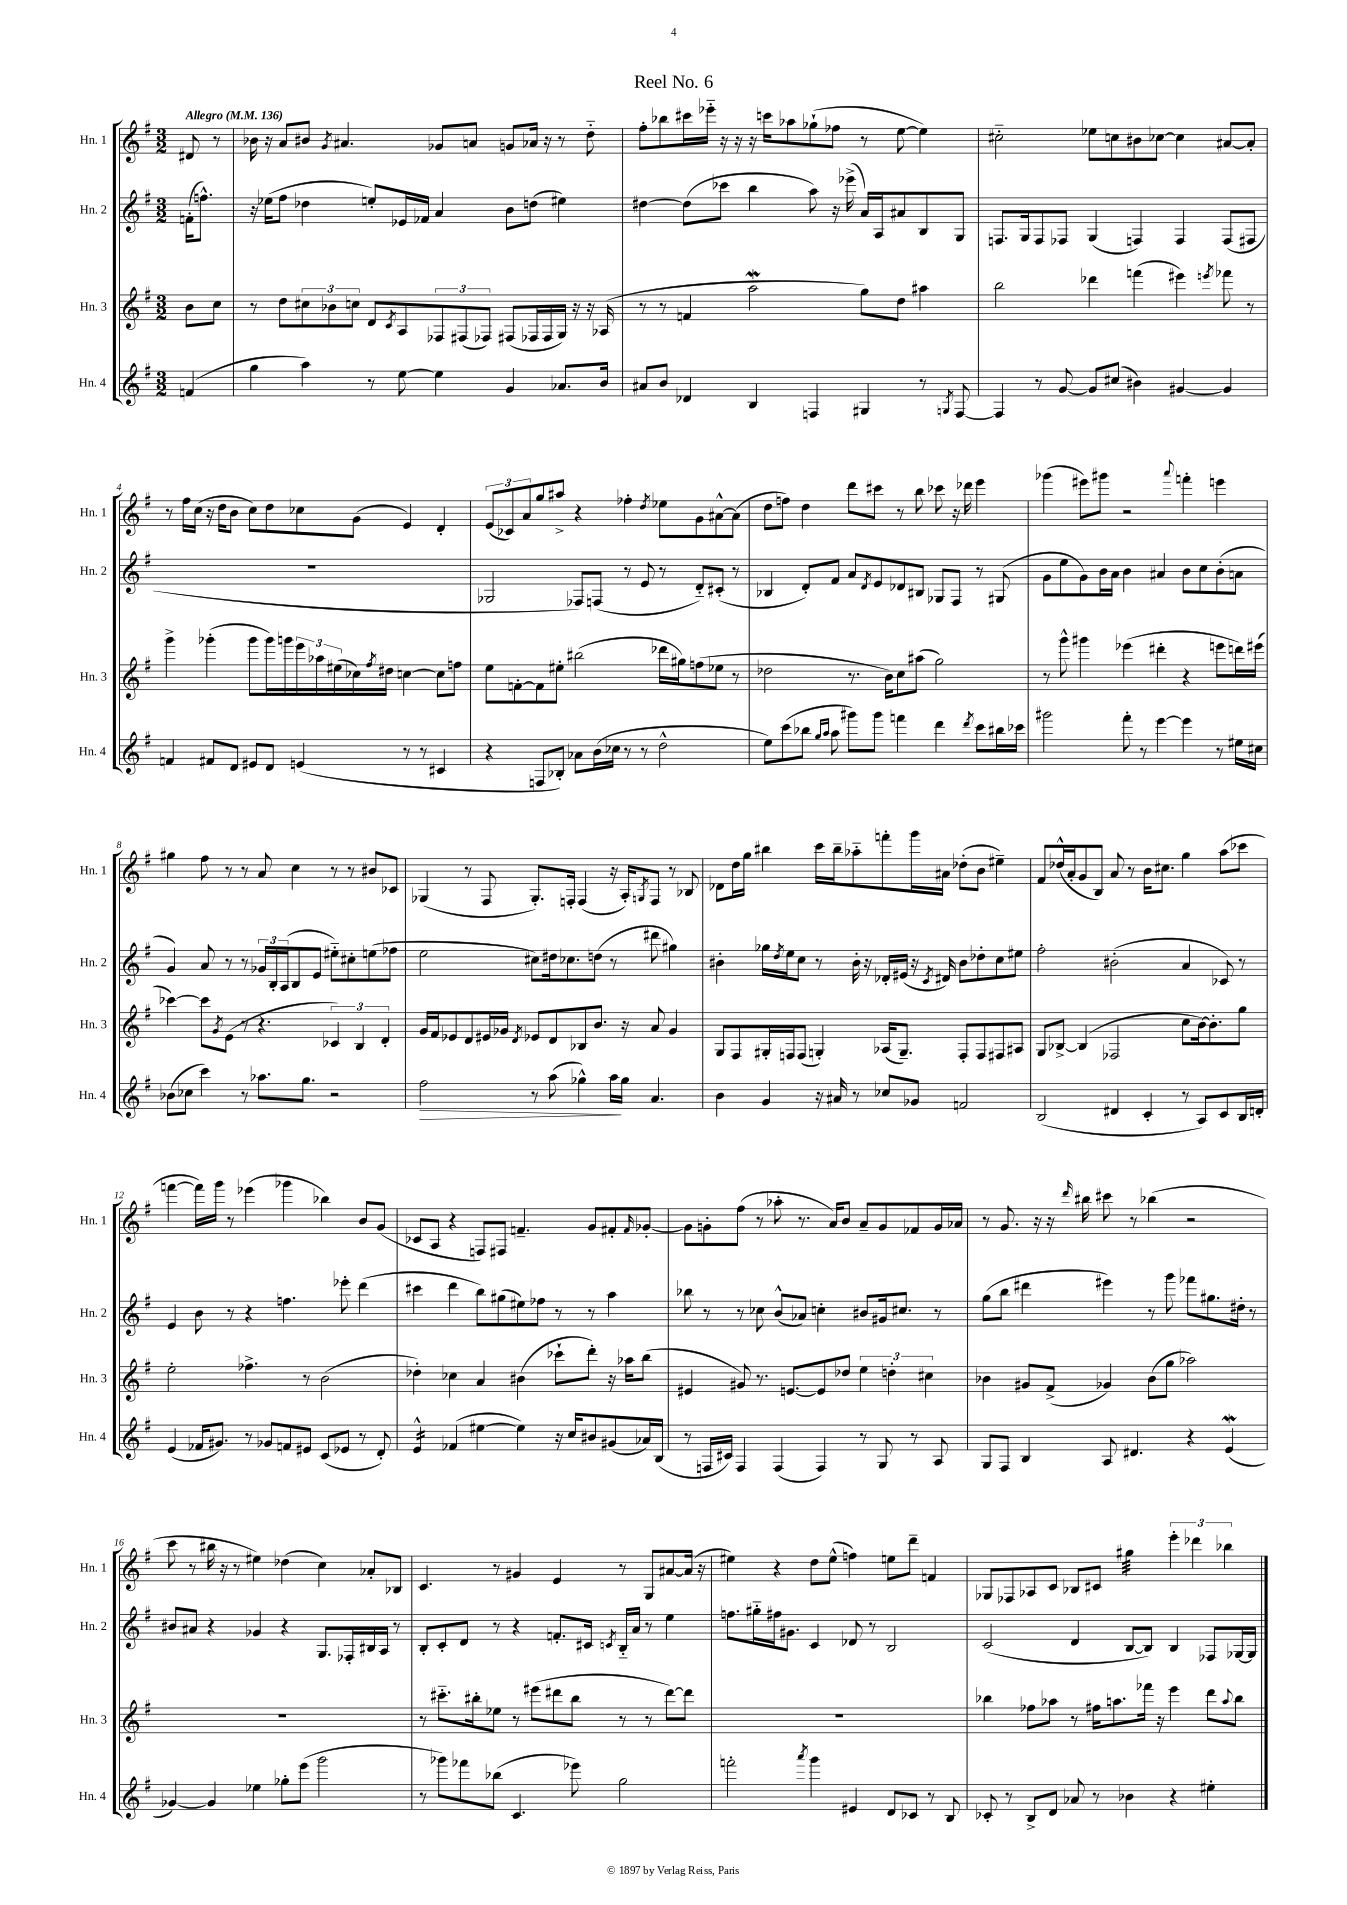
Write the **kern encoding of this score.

**kern	**kern	**kern	**kern
*staff4	*staff3	*staff2	*staff1
*clefG2	*clefG2	*clefG2	*clefG2
*k[f#]	*k[f#]	*k[f#]	*k[f#]
*M3/2	*M3/2	*M3/2	*M3/2
*MM136	*MM136	*MM136	*MM136
(4f	8b	(16f'	8d#
.	.	8.ff^^)	.
.	8cc	.	8r
=	=	=	=
4gg	8r	16r	16b-
.	.	(16ee-	16r
.	8dd	8ff#	8a
4aa)	12cc#	4dd-	8b#
.	12b-	.	.
.	.	.	8qg
.	.	.	4.a#
.	12cc	.	.
8r	8d	8ee')	.
.	8qc	.	.
[8ee	8A	16e-	.
.	.	16f-	.
4ee]	12F-	4a	8g-
.	(12F#	.	.
.	.	.	8a
.	12F-)	.	.
4g	(8F#	8b	8g
.	16F-	(8dd	16a-
.	16F-	.	16r
8.a-	16G)	4ee#)	8r
.	16r	.	.
.	16r	.	8dd'~
16b	(16A-	.	.
=	=	=	=
8a#	8r	[4dd#	8ff#'
8b	8r	.	8bb-
4d-	4f	(8dd#]	16ccc#
.	.	.	16eee-'~
.	.	8ccc-	16r
.	.	.	16r
4B	2aa	4bb	16r
.	.	.	16ccc
.	.	.	8aa-
4F	.	8aa)	(8gg-`
.	.	16r	8ff-
.	.	(16eee-^	.
4G#	8gg)	16a)	8r
.	.	16A	.
.	8dd	8a#	[8ee
8r	4aa#	8B	4ee])
8qG	.	.	.
[8F	.	8G	.
=	=	=	=
4F]	2bb	8.F	2cc#'~
.	.	16G	.
8r	.	8F	.
[8g	.	8F-	.
8g]	4ddd-	(4G	8ee-
(8cc#	.	.	8cc
4b#)	(4fff	4F)	8b#
.	.	.	[8cc-
[4g#	4eee#)	4F	4cc-]
.	8qeee	.	.
4g#]	8fff-	(8F	[8a#
.	8r	8F#	8a#']
=	=	=	=
4f	4ggg^	1.r	8r
.	.	.	16ff#
.	.	.	(16cc
8f#	(4ggg-'	.	16r
.	.	.	16dd
8d	.	.	8b
8e#	8ggg-	.	8cc)
8d	16ggg-)	.	8dd
.	16ggg	.	.
(4e	24eee	.	8cc-
.	24aa-	.	.
.	(24ee#	.	.
.	16cc-)	.	(8g
.	8qff#	.	.
.	16dd#	.	.
8r	[4cc	.	4e)
8r	.	.	.
4c#	8cc]	.	4d'
.	8ff	.	.
=	=	=	=
4r	8ee	2G-	(12e
.	.	.	12c-)
.	[8f'	.	.
.	.	.	12a
8F	8f]	.	8gg
8B-')	8ee#'	.	8aa#^
8a-	(2bb#	8F-)	4r
(16b	.	(8F	.
16cc-	.	.	.
8r	.	8r	4ff-'
8r	.	8e	.
.	.	.	8qdd
2dd^^	16ddd-	8r	8ee-
.	16gg#)	.	.
.	(8ff	8d'~)	8g
.	8ee-	(8c#'	[8a#^^
.	8r	8r	(8a#]
=	=	=	=
8ee)	2dd-	4B-	8dd
(8ccc	.	.	8ff)
8bb-	.	8d')	4dd
16qqgg	.	.	.
16qqaa	.	.	.
8aa	.	8f#	.
8ggg#)	8.r	8a	8ddd
.	.	8qd	.
8ggg#	.	8e	8ccc#
.	16b)	.	.
4fff	8cc	8d-	8r
.	(8aa#	8B#	8bb
4ddd	2gg)	8G-	8ccc-
.	.	8F#	16r
.	.	.	16ddd-
8qddd	.	.	.
8ccc	.	8r	4eee
16bb#	.	(8G#	.
16ccc-	.	.	.
=	=	=	=
2ggg#	8r	8g	(4ggg-
.	8ggg^^	8ee	.
.	4ggg#	8g)	8eee#)
.	.	16b	8ggg#
.	.	16a	.
8fff#'	(4eee-	4b	2r
8r	.	.	.
[4eee	4ddd#'	4a#	.
.	.	.	8qqaaa
4eee]	4r	8b	4fff'
.	.	8cc	.
8r	8eee	(8b'	4eee
16ee#	16ddd)	8a	.
16cc#	(16eee#	.	.
=	=	=	=
(8b-	[4ccc-)	4g)	4gg#
8cc-	.	.	.
4ccc)	8ccc-]	8a	8ff#
.	8qg	.	.
.	(8e	8r	8r
8r	8r	8r	8r
8.aa-	4.r	24g-	8a
.	.	24B'	.
.	.	(24A	.
.	.	8B	4cc
8.gg	.	.	.
.	.	8e	.
2r	6c-)	8ee#'~)	8r
.	.	8cc#'	8r
.	6B	.	.
.	.	(8ee	8b#
.	6d'	.	.
.	.	8ff-	8c-
=	=	=	=
2ff#	16g	2ee	(4G-
.	16f#	.	.
.	8e-	.	.
.	8d	.	8r
.	16e#	.	8F#
.	16g-	.	.
.	8qd	.	.
8r	8e-	8cc#)	8.G-')
(8aa	8d	16dd#	.
.	.	8.cc-	16F'
4gg-^^)	8B-	.	(4F
.	8.b	(8dd	.
16aa	.	8r	16r
16gg-	16r	.	16A')
.	.	.	8qG
4.a	8a	8ddd#	8F
.	4g-	4gg#)	8r
.	.	.	8B-
=	=	=	=
4b	8G	4b#'	8d-
.	8F#	.	16dd
.	.	.	16gg
4g	16G#'	16gg-	4bb#
.	.	8qdd	.
.	16F	16ee	.
.	(8F	8cc	.
16r	4G')	8r	16ccc
16a#	.	.	16bb#~
8r	.	16b#'	8aa-'~
.	.	16r	.
8cc-	(16A-	16d-'	8fff'
.	8.G~)	(16e#	.
8g-	.	16r	16ggg
.	.	8qc	.
.	.	16d#)	16a#
2f	8F'	8b#	(8dd-'
.	8F	8dd-'	8b
.	8F#	8cc	4ee#~)
.	8A#	8ee#	.
=	=	=	=
(2B	8G	2ff#'	8f#
.	[8B-^	.	(16dd-^^
.	.	.	16a'
.	(4B-]	.	8g
.	.	.	8B)
4d#	2F-	(2b#'	8a
.	.	.	8r
4c'	.	.	16b
.	.	.	8.cc#
8r	8cc	4a	4gg
8A)	[16b)	.	.
.	8.b']	.	.
8c	.	8c-)	(8aa
16B	8gg	8r	8ccc-
16d'	.	.	.
=	=	=	=
(4e	2ee'	4e	[4fff
16f-	.	8b	16fff])
8.g#)	.	.	16ggg
.	.	8r	8r
8r	4.ff-^	4r	(4eee-
8g-	.	.	.
8f	.	4.ff	4ggg-
8e#	8r	.	.
(8c	(2b	.	4bb-)
8e-	.	8eee-'	.
8r	.	(4ddd	8b
8d')	.	.	(8g
=	=	=	=
4e^^	4dd-')	4ccc#	8c-
.	.	.	8A
(4f-	4cc-	4ddd	4r
[4ee#	4a	8bb)	8F)
.	.	(8gg#	8F#
4ee#])	(4b#	8ee#)	4.f~
.	.	8ff-	.
16r	8ccc-`	8r	.
16cc	.	.	.
8b#	8ddd')	8r	8g
(8g#	16r	4aa	8f#'
.	16aa-	.	.
.	.	.	16qqf#
16a-)	(8bb	.	[8g-'
(16B	.	.	.
=	=	=	=
8r	4e#	8bb-	8g-]
16F	.	8r	8g'
16c#)	.	.	.
4F	8g#)	8r	(8ff#
.	8.r	8cc-	8r
(4F	.	(8b^^	8aa-'
.	[8.e	.	.
.	.	8a-)	8.r
4F)	8e]	4cc'	.
.	.	.	16a)
.	8dd-	.	8b
8r	6ee	8b#	8a~
8G	.	16g#	8g
.	6dd'	.	.
.	.	8.cc#	.
8r	.	.	8f-
.	6cc#	.	.
8A	.	8r	16g
.	.	.	16a-
=	=	=	=
8G	4b-	(8gg	8r
8F#	.	8bb	8.g
4B	8g#	4ddd#	.
.	.	.	16r
.	(8f#^	.	16r
.	.	.	16qqddd
.	.	.	16bb#
8A	4g-)	4eee#)	8ccc#
4.d#	.	.	8r
.	(8b-	8r	(4bb-
.	8gg	8ggg	.
4r	2aa-)	8fff-	2r
.	.	8.gg#	.
(4e	.	.	.
.	.	16dd#'	.
.	.	8r	.
=	=	=	=
[4g-)	1.r	8b#	8ccc
.	.	8a#	8r
4g-]	.	4r	16bb#
.	.	.	16r
.	.	.	8r
4ee-	.	4g-	4ee#)
8gg-'	.	4r	(4dd-
(8eee	.	.	.
2ggg	.	8.G	4cc)
.	.	16F-'	.
.	.	16B#	8a-'
.	.	16A	.
.	.	8r	8B-
=	=	=	=
8r	8r	8B'	4.c
8ggg-)	8.ccc#'~	8c'	.
8fff-	.	8d	.
.	16bb#'	.	.
(8bb-	8ee-	8r	8r
4.c	8r	4r	4g#
.	(8eee#	.	.
.	8ddd#	8.f'	4e
8eee-)	8bb#	.	.
.	.	16c#	.
.	.	8qc	.
2gg	8r	16B'~	8r
.	.	16a	.
.	8r	8r	8G
.	[8ddd#)	4ee	[8a#
.	8ddd#]	.	(16a#]
.	.	.	16r
=	=	=	=
2fff'	1.r	8.ff	4ee#)
.	.	16gg#'~	.
.	.	16ff#	4r
.	.	8.g#	.
8qaaa	.	.	.
4ggg	.	4c	8dd
.	.	.	(8ee#^^
4e#	.	8d-	4ff)
.	.	8r	.
8d	.	2B	8ee
8c-	.	.	8ddd~
8r	.	.	4f
8B	.	.	.
=	=	=	=
8c-'	4bb-	(2c	8G-
8r	.	.	8F-
8B^	8ff-	.	8A-
8d	8aa-	.	8c
8a-	8r	4d	8B-
8r	16ff#	.	8c#
.	8.aa	.	.
4b-	.	[8B	4gg#
.	16fff-	8B])	.
.	16r	.	.
4r	4eee	4B	6eee'
.	.	.	6ddd-
4ee#'	8ddd	8F-	.
.	.	.	6bb-
.	8qqaa	.	.
.	8bb-	[16G-	.
.	.	16G-]	.
==	==	==	==
*-	*-	*-	*-
